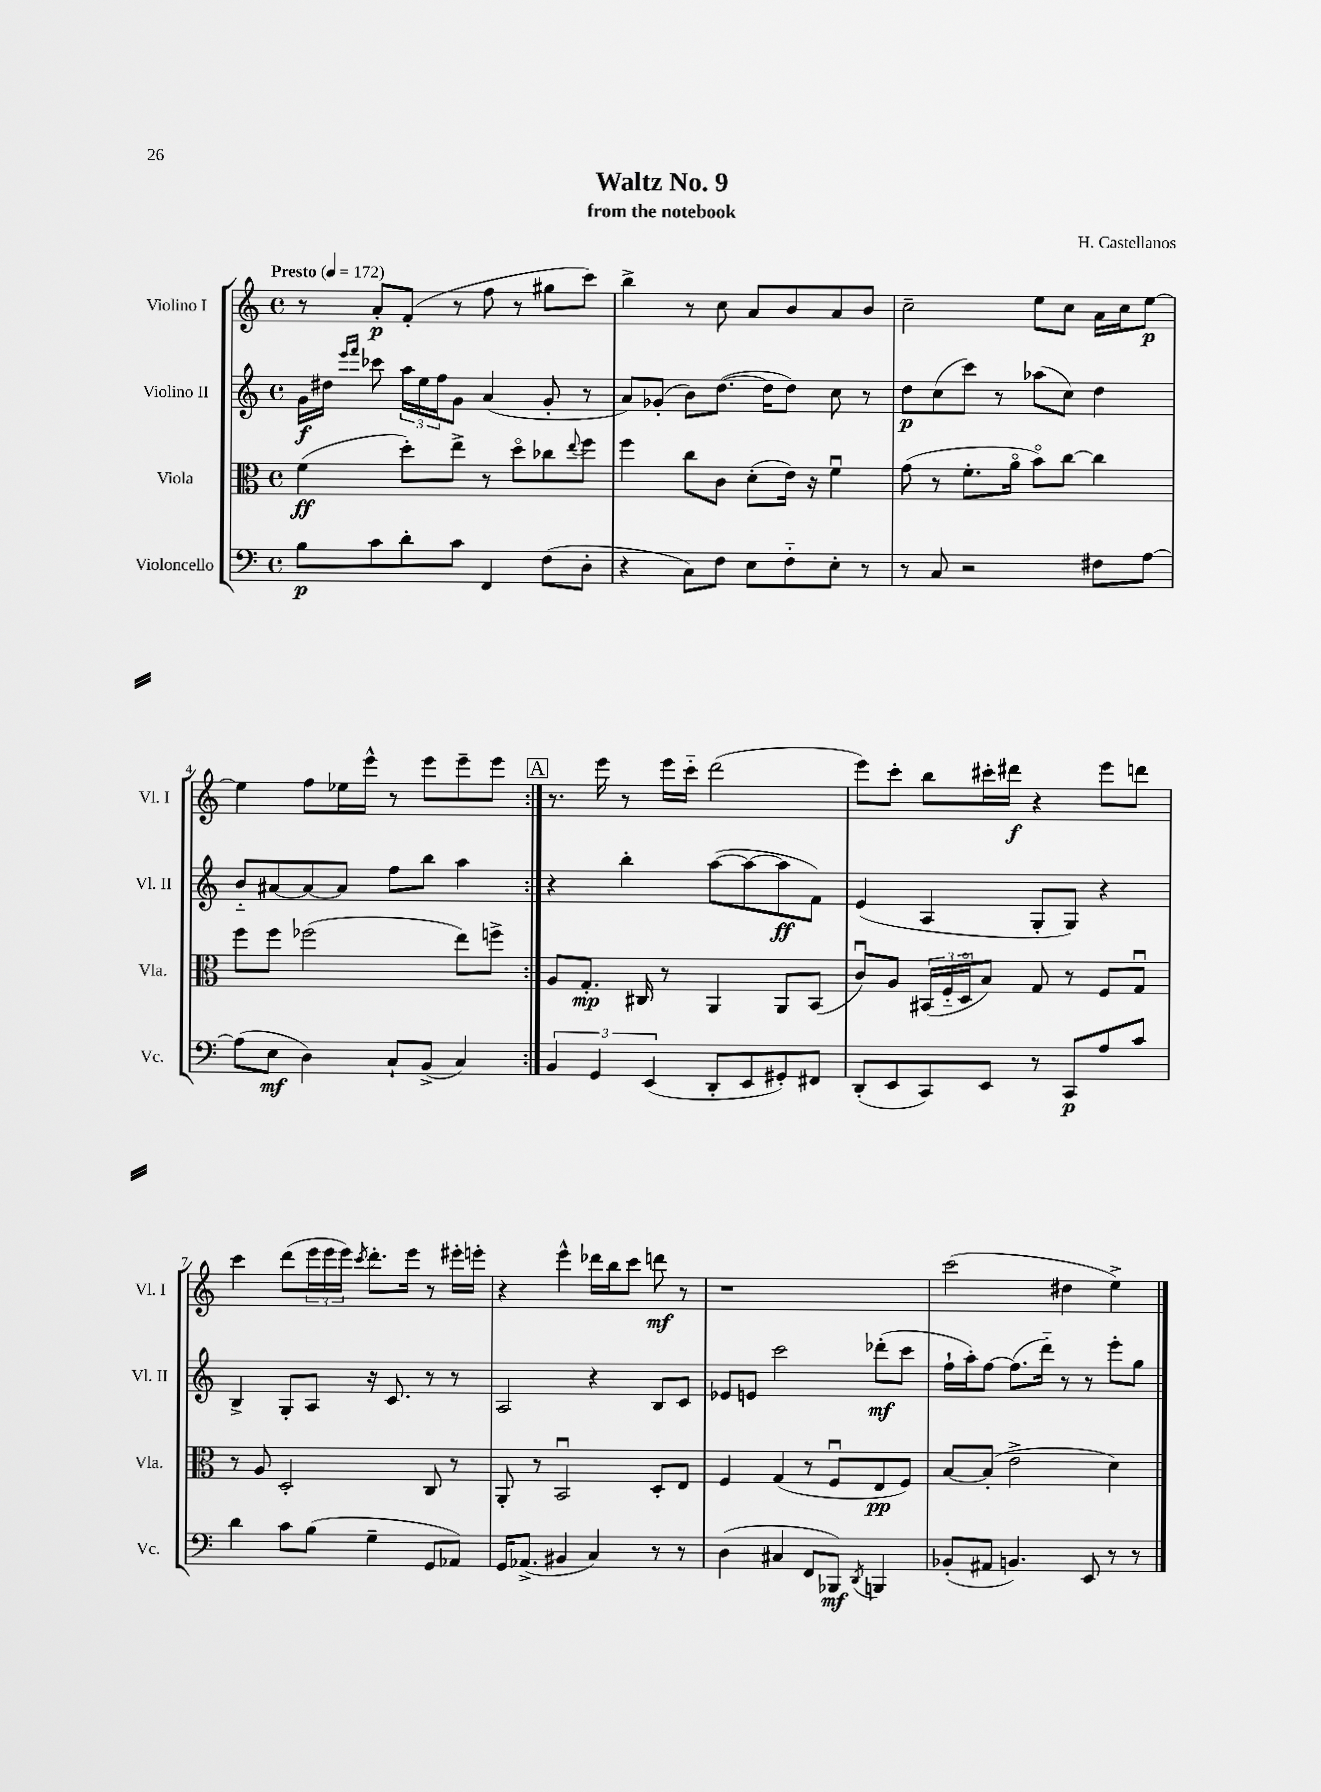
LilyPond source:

\header { title = "Waltz No. 9" composer = "H. Castellanos" subtitle = "from the notebook" }
<<
\new StaffGroup <<
\new Staff = "s0" \with { instrumentName = "Violino I" shortInstrumentName = "Vl. I" } {
    \clef treble \key c \major \defaultTimeSignature \time 4/4 \tempo "Presto" 4 = 172
    \repeat volta 2 { r8 a'8-.\p f'8-.( r8 f''8 r8 gis''8 c'''8) |
    b''4-> r8 c''8 a'8 b'8 a'8 b'8 |
    c''2-- e''8 c''8 a'16 c''16 e''8~\p |
    e''4 f''8 ees''16 e'''16-^ r8 e'''8 e'''8-- e'''8 | }
    \mark \markup { \box "A" } r8. e'''16 r8 e'''16 c'''16-_ d'''2( |
    e'''8) c'''8-. b''8 cis'''16-. dis'''16\f r4 e'''8 d'''8 |
    c'''4 d'''8( \tuplet 3/2 { e'''16 e'''16 e'''16) } \acciaccatura { c'''8 } d'''8.-. e'''16 r8 eis'''16-. e'''16-. |
    r4 e'''4-^ des'''16 b''16 c'''8 d'''8\mf r8 |
    r1 |
    c'''2( dis''4 e''4->) \bar "|." |
}
\new Staff = "s1" \with { instrumentName = "Violino II" shortInstrumentName = "Vl. II" } {
    \clef treble \key c \major \defaultTimeSignature \time 4/4
    \repeat volta 2 { g'16\f dis''16 \grace { e'''16 f'''16 } ces'''8 \tuplet 3/2 { a''16 e''16 f''16 } g'8 a'4( g'8-. r8 |
    a'8) ges'8-.( b'8) d''8.~( d''16 d''8) c''8 r8 |
    d''8\p c''8( c'''8) r8 aes''8( c''8) d''4 |
    b'8-_ ais'8~ ais'8~ ais'8 f''8 b''8 a''4 | }
    \mark \markup { \box "A" } r4 b''4-. a''8~( a''8~ a''8\ff f'8) |
    e'4( a4 g8-. g8) r4 |
    b4-> g8-. a8 r16 c'8. r8 r8 |
    a2 r4 b8 c'8 |
    ees'8 e'8 c'''2 des'''8-.\mf( c'''8 |
    f''16-! a''16-.) f''8~ f''8.( d'''16-_) r8 r8 e'''8-. g''8 \bar "|." |
}
\new Staff = "s2" \with { instrumentName = "Viola" shortInstrumentName = "Vla." } {
    \clef alto \key c \major \defaultTimeSignature \time 4/4
    \repeat volta 2 { f'4\ff( d''8-.) e''8-> r8 d''8\flageolet ces''8 \appoggiatura { e''8 } f''8 |
    f''4 c''8 c'8 d'8-.( e'16) r16 f'4\downbow |
    g'8( r8 f'8.-. a'16\flageolet b'8\flageolet) c''8~ c''4 |
    f''8 f''8 fes''2( e''8) f''8-> | }
    \mark \markup { \box "A" } a8 g8.-.\mp cis16 r8 a,4 a,8 b,8( |
    c'8\downbow) a8 \tuplet 3/2 { bis,16( f16-_ d16\flageolet } b8) g8 r8 f8 g8\downbow |
    r8 a8 d2-. c8 r8 |
    a,8-. r8 b,2\downbow d8-. e8 |
    f4 g4( r8 f8\downbow e8\pp f8) |
    b8~ b8-.( e'2-> d'4) \bar "|." |
}
\new Staff = "s3" \with { instrumentName = "Violoncello" shortInstrumentName = "Vc." } {
    \clef bass \key c \major \defaultTimeSignature \time 4/4
    \repeat volta 2 { b8\p c'8 d'8-. c'8 f,4 f8( d8-. |
    r4 c8) f8 e8 f8-_ e8-. r8 |
    r8 c8 r2 fis8 a8~ |
    a8( e8\mf d4) c8-! b,8->( c4) | }
    \mark \markup { \box "A" } \tuplet 3/2 { b,4 g,4 e,4( } d,8-. e,8 gis,8-.) fis,8 |
    d,8-.( e,8 c,8) e,8 r8 c,8\p a8 c'8 |
    d'4 c'8 b8( g4-- g,8 aes,8) |
    g,16 aes,8.->( bis,4 c4) r8 r8 |
    d4( cis4 f,8 bes,,8\mf) \acciaccatura { d,8 } b,,4 |
    bes,8-.( ais,8 b,4.) e,8 r8 r8 \bar "|." |
}
>>
>>
